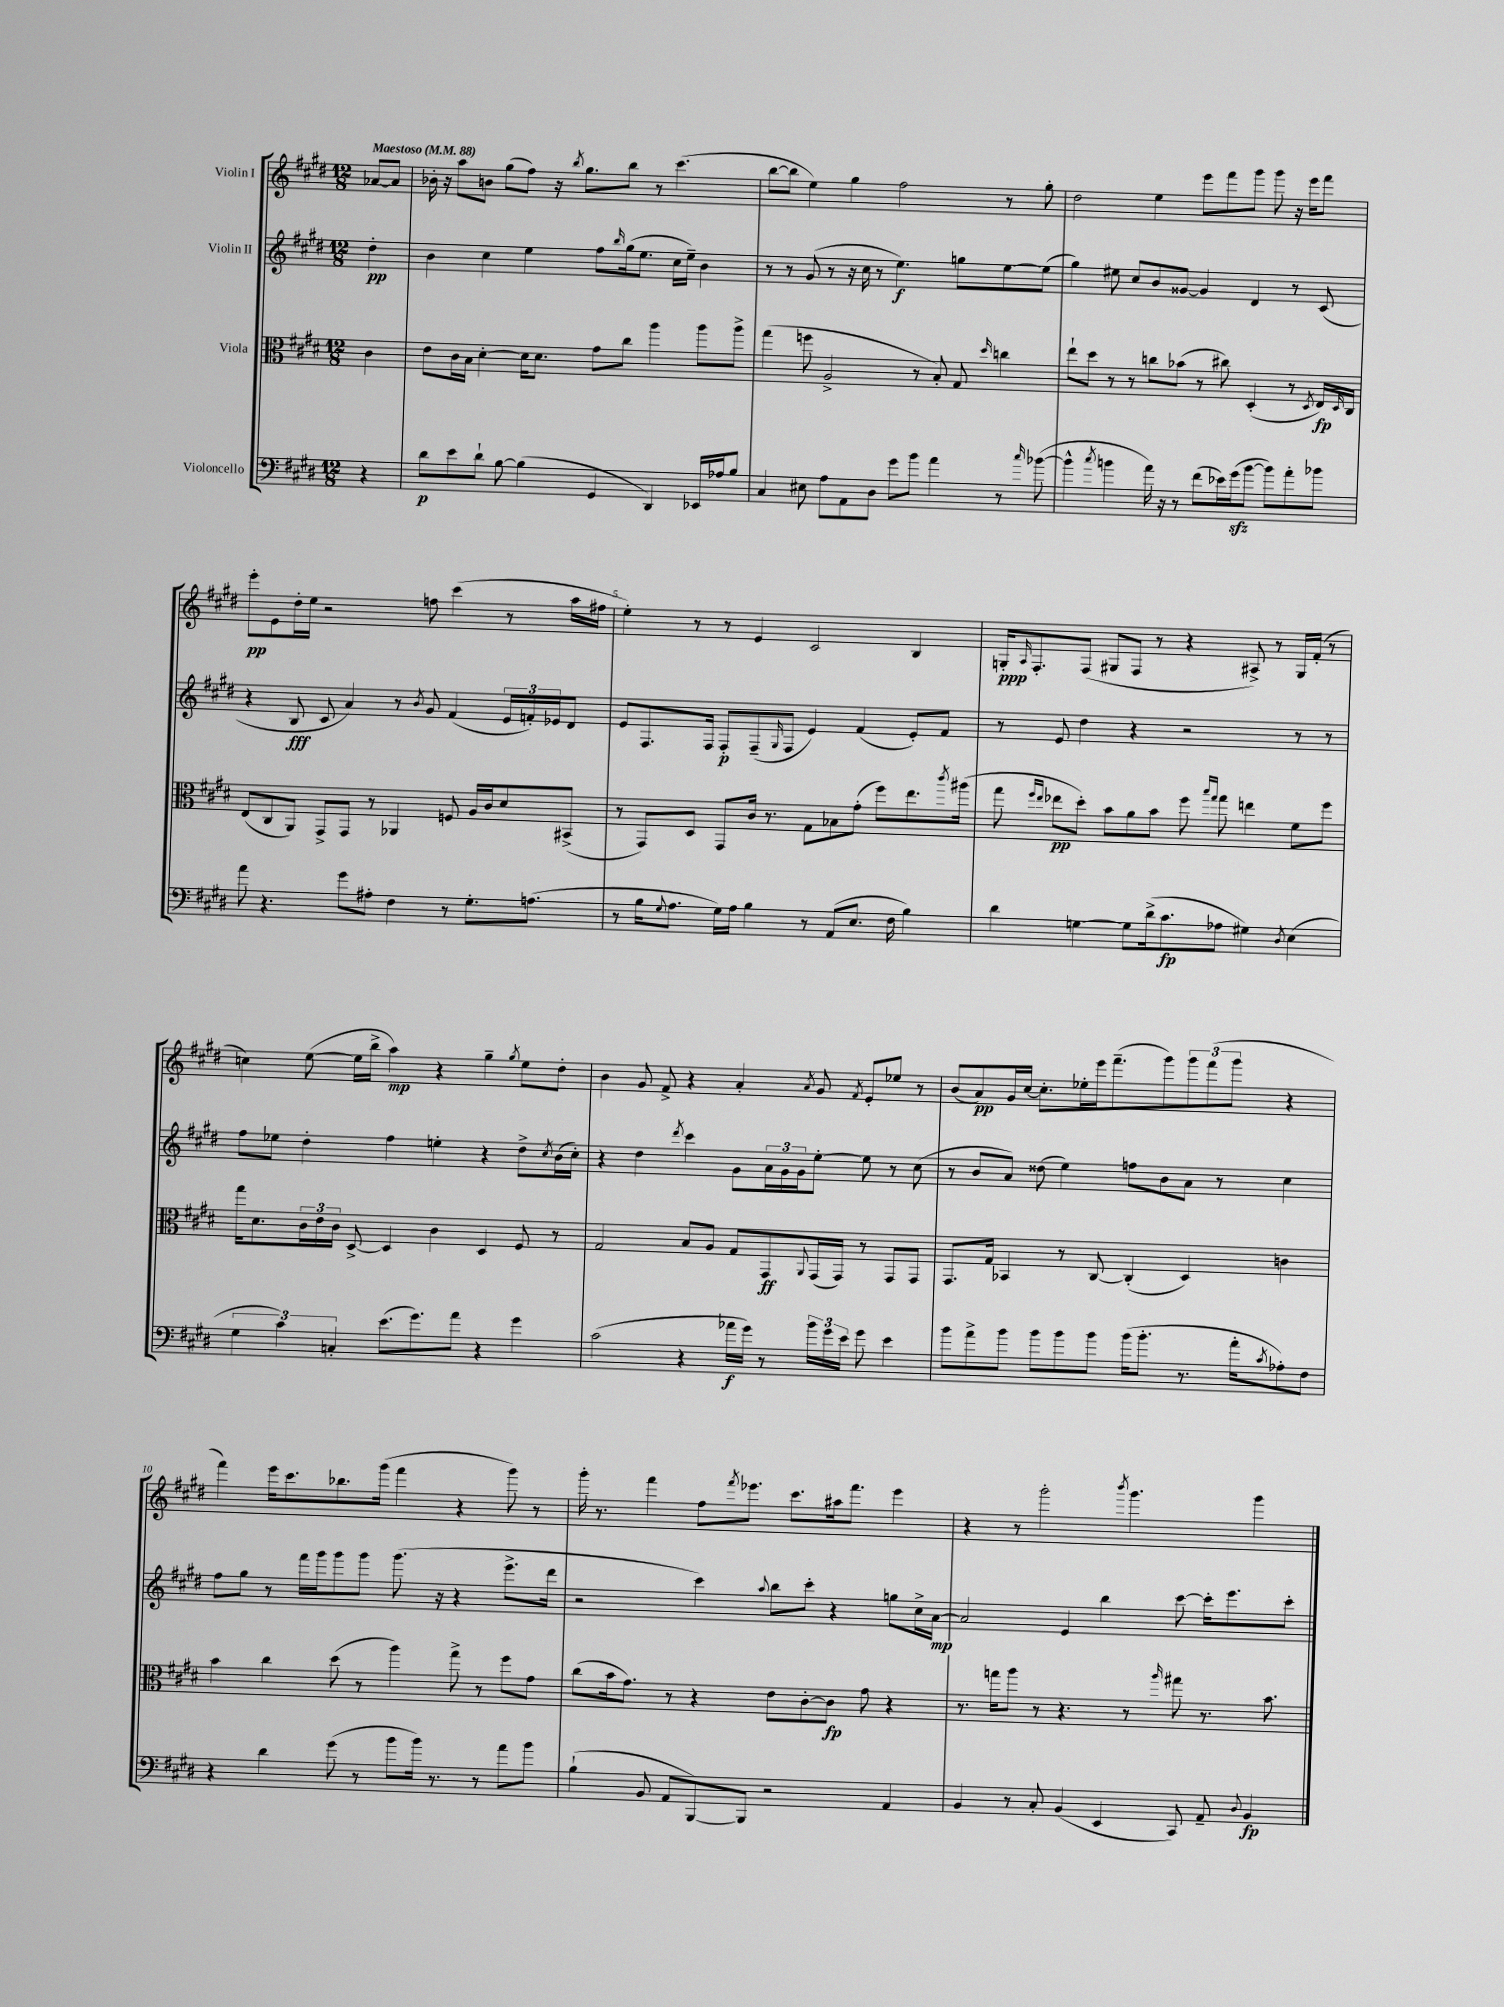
<<
\new StaffGroup <<
\new Staff = "s0" \with { instrumentName = "Violin I" } {
    \clef treble \key e \major \numericTimeSignature \time 12/8 \partial 4 \tempo "Maestoso" 4 = 88
    aes'8~ aes'8 |
    bes'16-. r16 a''8 b'8 gis''8( fis''8) r16 \acciaccatura { b''8 } gis''8. b''8 r8 cis'''4.( |
    b''8~ b''8 e''4) gis''4 fis''2 r8 gis''8-. |
    dis''2 e''4 e'''8 fis'''8 gis'''8 gis'''8 r16 e'''16 fis'''8 |
    e'''8-.\pp e'8 dis''16-. e''16 r2 f''8 cis'''4( r8 a''16 fis''16 |
    e''4-.) r8 r8 e'4 cis'2 b4 |
    g16-.\ppp \grace { a16 } fis8.-. fis8( gis8 fis8 r8 r4 ais8->) r8 gis16 fis'16-.( r8 |
    c''4) e''8~( e''16 b''16-> a''4\mp) r4 gis''4-- \acciaccatura { gis''8 } e''8 dis''8-. |
    b'4 gis'8 fis'8-> r4 a'4-. \acciaccatura { a'8 } gis'8 \acciaccatura { fis'8 } e'8-. ees''8 r8 |
    b'8( a'8\pp) gis'16 cis''16~ cis''8.-. ees''16-. e'''16 fis'''8.--( gis'''8) \tuplet 3/2 { gis'''8 fis'''8( gis'''8 } r4 |
    fis'''4) e'''16 cis'''8. bes''8. gis'''16( fis'''4 r4 gis'''8) r8 |
    gis'''16-. r8. fis'''4 fis''8 \acciaccatura { fis'''8 } ees'''8. cis'''8. ais''16 fis'''8. ees'''4 |
    r4 r8 gis'''2-. \acciaccatura { b'''8 } gis'''4. gis'''4 \bar "|." |
}
\new Staff = "s1" \with { instrumentName = "Violin II" } {
    \clef treble \key e \major \numericTimeSignature \time 12/8 \partial 4
    dis''4-.\pp |
    b'4 cis''4 e''4 fis''8 \grace { b''16 } gis''16( e''8. cis''16 e''16--) b'4 |
    r8 r8 gis'8( r8 r16 cis''16 r8 e''4.\f) g''8 e''8~ e''8( |
    gis''4) eis''8 cis''8 b'8 gisis'8~ gisis'4 dis'4 r8 cis'8( |
    r4 b8\fff cis'8 a'4) r8 \acciaccatura { b'8 } gis'8 fis'4( \tuplet 3/2 { e'16 f'16-.) ees'16 } dis'8 |
    e'8 fis8. fis16 fis8-.\p fis8--( \grace { gis16 } fis8 e'4) fis'4( e'8-.) fis'8 |
    r8 e'8 dis''4 r4 r2 r8 r8 |
    fis''8 ees''8 dis''4-. fis''4 e''4-. r4 dis''8-> \acciaccatura { cis''8 } b'16( cis''16-.) |
    r4 dis''4 \acciaccatura { dis'''8 } cis'''4 gis'8 \tuplet 3/2 { a'16 gis'16 gis'16 } e''8~-. e''8 r8 cis''8( |
    r8 b'8 a'8) disis''8( e''4) f''8 b'8 a'8 r8 cis''4 |
    fis''8 gis''8 r8 fis'''16 gis'''16 gis'''8 gis'''8 gis'''8.( r16 r4 e'''8.-> dis'''16 |
    r2 cis'''4) \appoggiatura { a''8 } b''8 cis'''8-. r4 g''8 cis''16-> a'16~\mp |
    a'2 e'4 b''4 cis'''8~ cis'''16-. e'''8. cis'''8-. \bar "|." |
}
\new Staff = "s2" \with { instrumentName = "Viola" } {
    \clef alto \key e \major \numericTimeSignature \time 12/8 \partial 4
    cis'4 |
    e'8 cis'16 b16 dis'4~-. dis'16 dis'8. gis'8 cis''8 a''4 a''8 a''8-> |
    gis''4( f''8 a2-> r8 b8-.) gis8 \grace { dis''16 } c''4 |
    e''8-! dis''8 r8 r8 c''8 bes'8( r8 cis''8) dis4-.( r8 \acciaccatura { dis8 } e16\fp) \grace { dis16 } cis16 |
    e8( cis8 a,8) gis,8-> gis,8 r8 aes,4 f8 a16 cis'16 dis'8 bis,8->( |
    r8 gis,8) dis8 gis,8 cis'16 r8. gis8 bes8 gis'8-.( fis''8) e''8. \acciaccatura { cis'''8 } ais''16( |
    gis''8 \grace { fis''16 e''16 } ees''8\pp dis''8-.) b'8 a'8 b'8 fis''8 \grace { b''16 gis''16 } gis''8 e''4 fis'8 fis''8 |
    gis''16 dis'8. \tuplet 3/2 { cis'16 e'16 cis'16 } dis8~-> dis4 cis'4 dis4 fis8 r8 |
    gis2 b8 a8 gis8 gis,8\ff \appoggiatura { a,8 } gis,16( gis,16) r8 gis,8 gis,8 |
    gis,8. gis16 bes,4 r8 cis8~ cis4-.( dis4) c'4 |
    b'4 cis''4 dis''8( r8 a''4) gis''8-> r8 fis''8 gis'8 |
    cis''8( b'16 gis'8.) r8 r4 e'8 cis'8~-. cis'8\fp gis'8 r4 |
    r8. g''16 a''8 r8 r4. r8 \grace { a''16 } gis''8 r8. b'8. \bar "|." |
}
\new Staff = "s3" \with { instrumentName = "Violoncello" } {
    \clef bass \key e \major \numericTimeSignature \time 12/8 \partial 4
    r4 |
    dis'8\p e'8 dis'8-! b8~ b4( gis,4 dis,4) ees,16 aes16 b8 |
    cis4 eis8 a8 a,8 dis8 gis'8 b'8 a'4 r8 \grace { cis''16 } bes'8~( |
    bes'4-^ \acciaccatura { cis''8 } b'4 a'16) r16 r8 fis'8( ees'16) gis'16\sfz( b'8~ b'8) a'8-. bes'8 |
    a'8 r4. gis'8 ais8-. fis4 r8 gis8.-. a8.( |
    r8 b16 \appoggiatura { gis8 } a8. gis16) a16 b4 r8 a,8( e8. fis16 b4) |
    dis'4 g4~ g8 dis'16->( cis'8.\fp aes8 gis4) \acciaccatura { dis8 } e4( |
    \tuplet 3/2 { gis4 cis'4) c4-. } e'8.( gis'8.) a'8 r4 gis'4 |
    cis'2( r4 aes'16\f gis'16) r8 \tuplet 3/2 { b'16 gis'16 e'16 } gis'8 e'4 |
    b'8 a'8-> b'8 b'8 b'8 b'8 b'16( b'8.-. r8. a'16-. \acciaccatura { cis'8 } aes8-.) fis8 |
    r4 dis'4 gis'8( r8 b'8 b'16) r8. r8 a'8 b'8 |
    b4-!( b,8 a,8 b,,8~) b,,8 r2 a,4 |
    b,4 r8 cis8-. b,4( e,4 cis,8) a,8-- \appoggiatura { dis8 } b,4\fp \bar "|." |
}
>>
>>
\layout { \context { \Score \override BarNumber.break-visibility = ##(#f #t #t) barNumberVisibility = #(every-nth-bar-number-visible 5) } }
